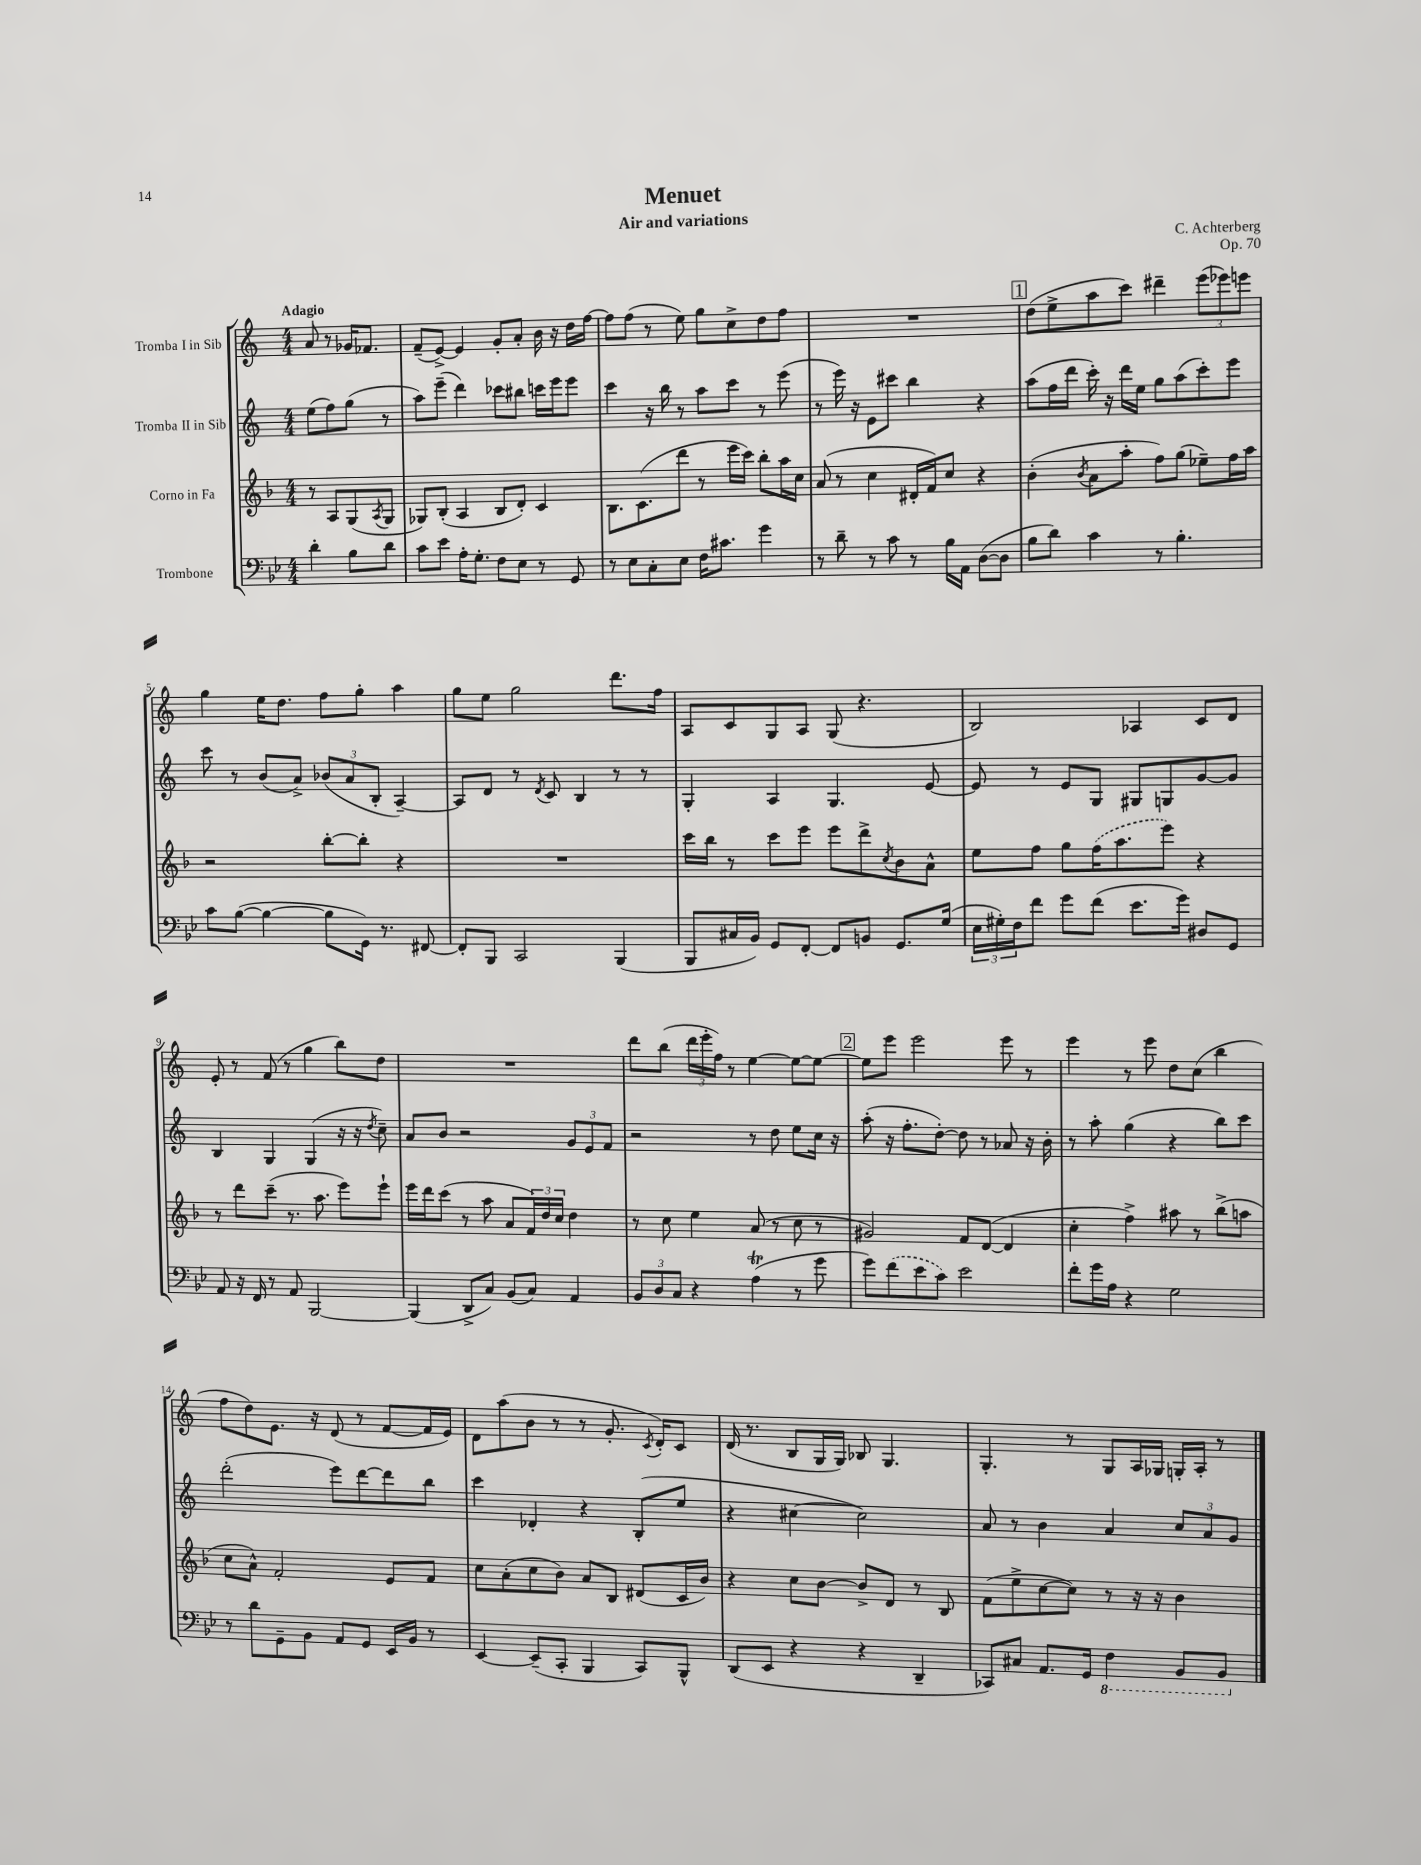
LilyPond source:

\header { title = "Menuet" composer = "C. Achterberg" subtitle = "Air and variations" opus = "Op. 70" }
<<
\new StaffGroup <<
\new Staff = "s0" \with { instrumentName = "Tromba I in Sib" } {
    \clef treble \key c \major \numericTimeSignature \time 4/4 \partial 2 \tempo "Adagio"
    a'8 r8 ges'16 fes'8. |
    f'8--( e'8~->) e'4 g'8-. a'8-. b'16 r16 d''16 f''16~ |
    f''8 f''8( r8 e''8) g''8 c''8-> d''8 f''8 |
    R1 |
    \mark \markup { \box "1" } d''8( e''8-> a''8 c'''8) dis'''4-- \tuplet 3/2 { e'''8( ees'''8) e'''8 } |
    g''4 e''16 d''8. f''8 g''8-. a''4 |
    g''8 e''8 g''2 d'''8. f''16 |
    a8 c'8 g8 a8 g8( r4. |
    b2) aes4 c'8 d'8 |
    e'8-. r8 f'8( r8 g''4 b''8) d''8 |
    R1 |
    d'''8 b''8( \tuplet 3/2 { d'''16 e'''16-. f''16) } r8 e''4~ e''8~ e''8~ |
    \mark \markup { \box "2" } e''8 e'''8 e'''2 e'''8 r8 |
    e'''4 r8 e'''8 d''8 c''8( b''4 |
    f''8 d''8) e'8. r16 d'8( r8 f'8~ f'16 e'16) |
    d'8 a''8( b'8 r8 r8 g'8.-. \acciaccatura { c'8 } d'16-.) c'8 |
    d'16( r8. b8 g16 g16) bes8 g4. |
    g4.-. r8 g8 a16 ges16 g16-. a16-. r8 \bar "|." |
}
\new Staff = "s1" \with { instrumentName = "Tromba II in Sib" } {
    \clef treble \key c \major \numericTimeSignature \time 4/4 \partial 2
    e''8( f''8) g''8( r8 |
    a''8) e'''8--( d'''4) ces'''8 bis''8 c'''16 e'''16 e'''8 |
    c'''4 r16 b''16 r8 a''8 c'''8 r8 e'''8( |
    r8 e'''16) r16 e'8 cis'''8 b''4 r4 |
    \mark \markup { \box "1" } a''8( f''16 d'''16 c'''16-.) r16 d'''16 e''16 g''8 a''8( c'''8-.) e'''8 |
    c'''8 r8 b'8( a'8->) \tuplet 3/2 { bes'8( a'8 b8-. } a4~--) |
    a8 d'8 r8 \acciaccatura { d'8 } c'8 b4 r8 r8 |
    g4-. a4 g4. e'8~ |
    e'8 r8 e'8 g8 gis8 g8 g'8~ g'8 |
    b4 g4 g4( r16 r16 \acciaccatura { d''8 } c''8--) |
    a'8 b'8 r2 \tuplet 3/2 { g'8 e'8 f'8 } |
    r2 r8 d''8 e''8 c''16 r16 |
    \mark \markup { \box "2" } a''8-.( r16 f''8.-. d''8~-.) d''8 r8 aes'8 r16 b'16-. |
    r8 a''8-. g''4( r4 b''8) c'''8 |
    d'''2-.( e'''8) d'''8~ d'''8 b''8 |
    c'''4 des'4-. r4 b8-.( e''8 |
    r4 cis''4~ cis''2) |
    a'8 r8 b'4 a'4 \tuplet 3/2 { c''8 a'8 g'8 } \bar "|." |
}
\new Staff = "s2" \with { instrumentName = "Corno in Fa" } {
    \clef treble \key f \major \numericTimeSignature \time 4/4 \partial 2
    r8 a8 g8( \acciaccatura { a8 } g8 |
    ges8) bes8-.( a4 bes8 d'8-.) c'4 |
    bes8. c'8.( d'''8 r8 e'''16 c'''16) bes''8-. a''16 c''16 |
    a'8( r8 c''4 dis'16-. f'16) c''8 r4 |
    \mark \markup { \box "1" } bes'4-.( \acciaccatura { bes'8 } a'8 a''8-. f''8) g''8( ees''8--) f''16 a''16 |
    r2 bes''8~-. bes''8-. r4 |
    R1 |
    c'''16 bes''16 r8 c'''8 e'''8 e'''8 d'''8-> \acciaccatura { c''8 } bes'8 a'8-^ |
    e''8 f''8 g''8 \once \slurDashed f''16( a''8. e'''8) r4 |
    r8 d'''8 c'''8--( r8. a''8. e'''8) e'''8-! |
    e'''16 d'''16 c'''8( r8 a''8 a'8 \tuplet 3/2 { f'16) d''16 c''16 } d''4 |
    r8 c''8 e''4 a'8( r8 c''8 r8 |
    \mark \markup { \box "2" } gis'2) f'8 d'8~( d'4 |
    c''4-. f''4->) ais''8 r8 bes''8->( a''8 |
    c''8 a'8-^) f'2-. e'8 f'8 |
    c''8 a'8-.( c''8 bes'8) a'8 bes8 dis'8( c'16 bes'16) |
    r4 c''8 bes'8~ bes'8-> d'8 r8 bes8 |
    f'8( e''8-> c''8~ c''8) r8 r16 r16 bes'4 \bar "|." |
}
\new Staff = "s3" \with { instrumentName = "Trombone" } {
    \clef bass \key bes \major \numericTimeSignature \time 4/4 \partial 2
    d'4-. bes8 d'8 |
    c'8 ees'8 a16-. g8.-. f8 ees8 r8 g,8 |
    r8 ees8 c8-. ees8 f16 cis'8. g'4 |
    r8 d'8-- r8 c'8 r8 bes16 a,16 d8~( d8 |
    \mark \markup { \box "1" } bes8 d'8) c'4 r8 bes4.-. |
    c'8 bes8~( bes4~ bes8 g,16) r8. fis,8~ |
    fis,8-. bes,,8 c,2 bes,,4( |
    bes,,8 cis16 bes,16) g,8 f,8~-. f,8 b,8 g,8. g16( |
    \tuplet 3/2 { ees16 gis16-.) f16 } f'8 g'8 f'8( ees'8. g'16) dis8 g,8 |
    a,8 r16 f,16 r8 a,8 bes,,2~ |
    bes,,4( d,8-> c8) bes,8( c8) a,4 |
    \tuplet 3/2 { bes,8 d8 c8 } r4 a4\trill( r8 g'8 |
    \mark \markup { \box "2" } g'8) \once \slurDashed f'8( ees'8 c'8) ees'2 |
    f'8-. g'16 a16 r4 g2 |
    r8 d'8 g,8-- bes,8 a,8 g,8 ees,16 bes,16 r8 |
    ees,4~ ees,8--( c,8-. bes,,4 c,8) bes,,8-^ |
    d,8( ees,8 r4 r4 d,4-- |
    ces,8) cis8 a,8. g,16 \ottava #-1 f,4 bes,,8 bes,,8 \ottava #0 \bar "|." |
}
>>
>>
